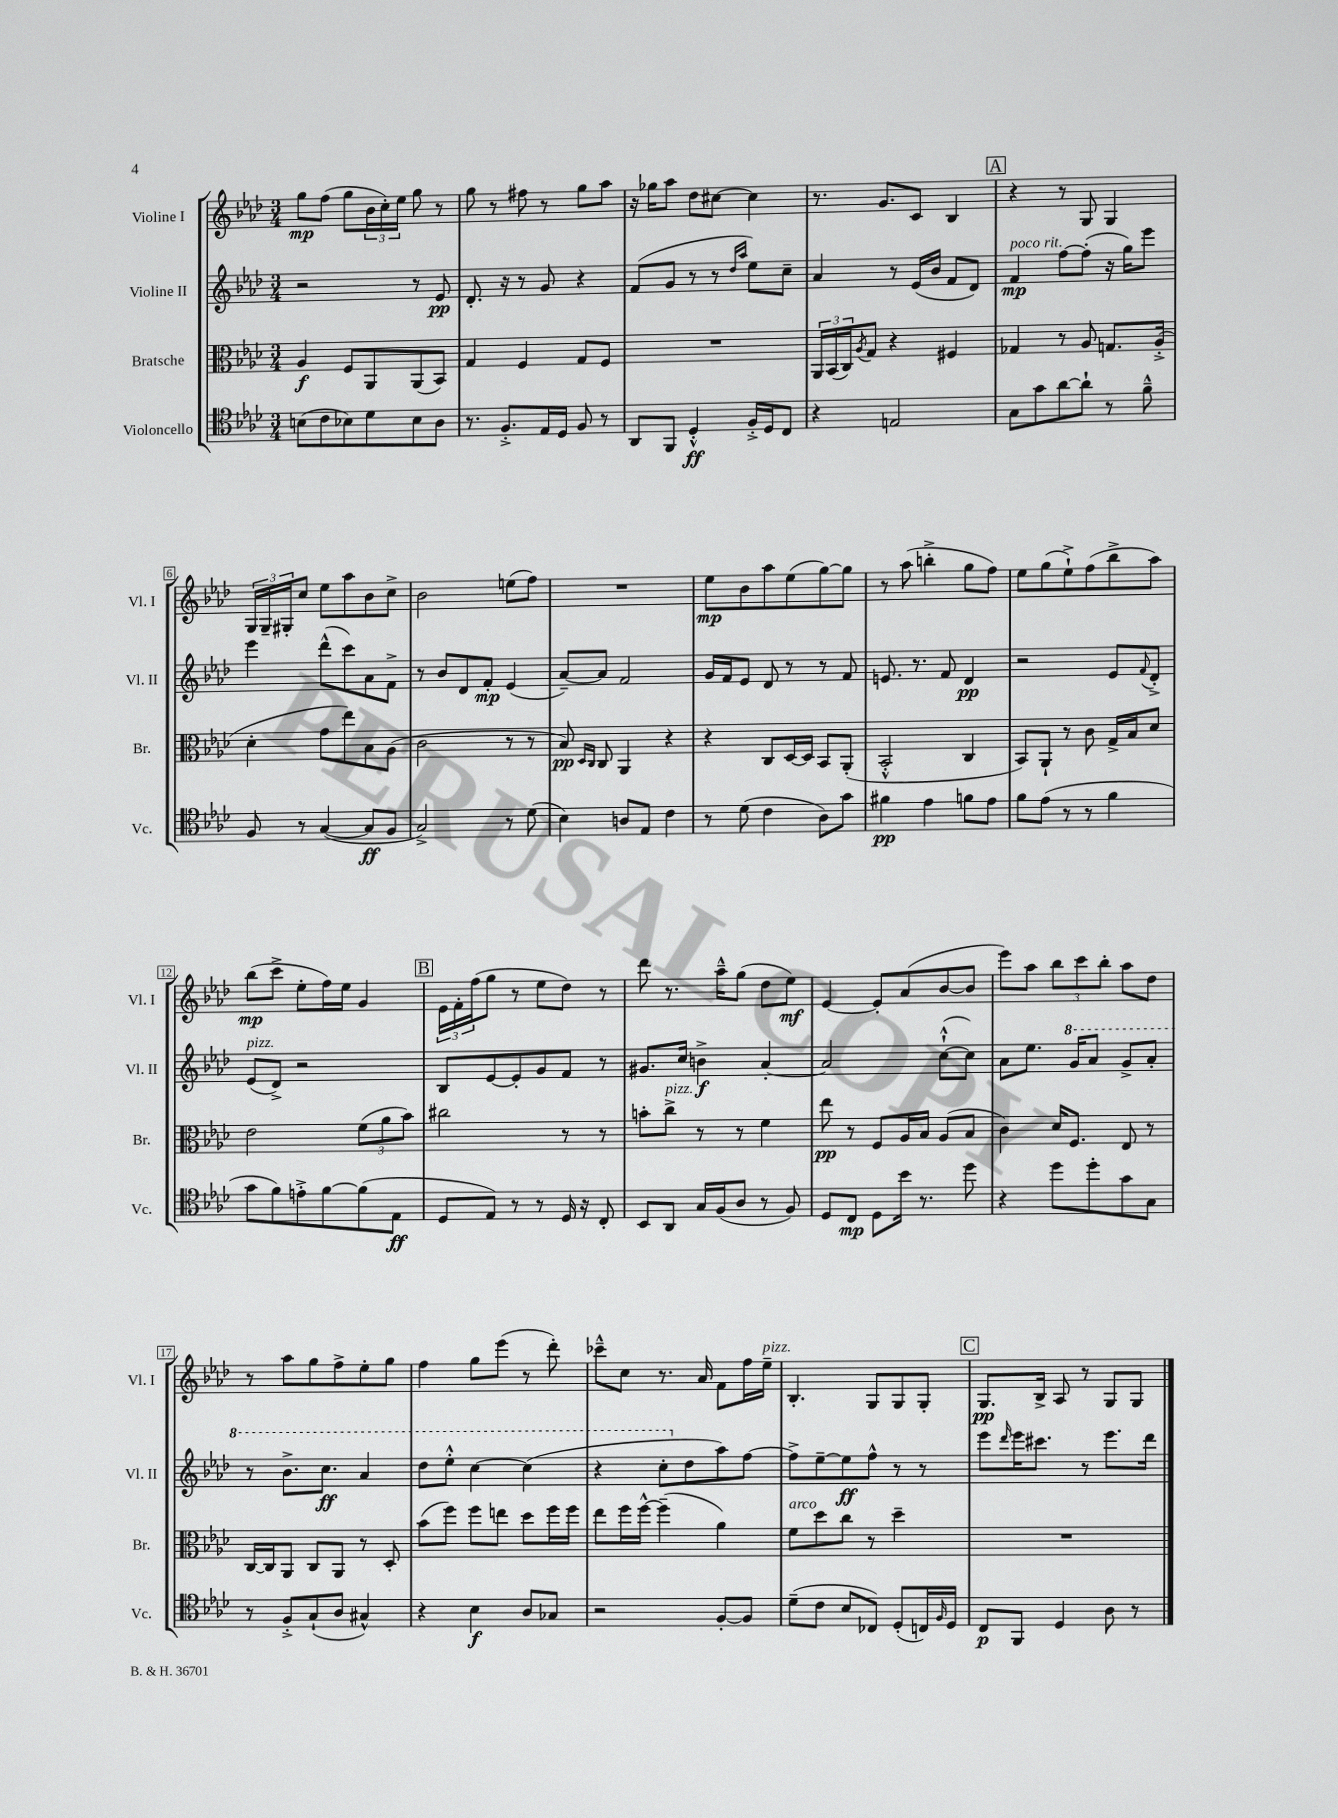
<<
\new StaffGroup <<
\new Staff = "s0" \with { instrumentName = "Violine I" shortInstrumentName = "Vl. I" } {
    \clef treble \key aes \major \numericTimeSignature \time 3/4
    g''8\mp f''8( g''8 \tuplet 3/2 { bes'16 c''16-.) ees''16 } g''8 r8 |
    g''8 r8 fis''8 r8 g''8 aes''8 |
    r16 ges''16 aes''8 des''8 cis''8~ cis''4 |
    r8. g'8. c'8 bes4 |
    \mark \markup { \box "A" } r4 r8 g8 g4 |
    \tuplet 3/2 { g16 g16-- gis16-. } c''8 ees''8 aes''8 bes'8 c''8-> |
    bes'2 e''8( f''8) |
    R2. |
    ees''8\mp bes'8 aes''8 ees''8( g''8~) g''8 |
    r8 aes''8( b''4-.-> g''8 f''8) |
    ees''8 g''8( ees''8-!->) f''8( bes''8-> aes''8) |
    bes''8\mp( c'''8-> ees''8-. f''16) ees''16 g'4 |
    \mark \markup { \box "B" } \tuplet 3/2 { ees'16 f'16-. f''16( } g''8 r8 ees''8 des''8) r8 |
    des'''8 r8. aes''16---^ g''8( des''8 ees''8\mf) |
    ees'4~ ees'8-. aes'8( bes'8~ bes'8 |
    ees'''8) aes''8 \tuplet 3/2 { bes''8 c'''8 bes''8-. } aes''8 des''8 |
    r8 aes''8 g''8 f''8-> ees''8-. g''8 |
    f''4 g''8 ees'''8( r8 des'''8-.) |
    ces'''8---^ c''8 r8. aes'16 f'8 f''16 ees''16--^\markup { \italic "pizz." } |
    bes4.-. g8 g8 g8-. |
    \mark \markup { \box "C" } g8.\pp bes16-> aes8 r8 g8 g8 \bar "|." |
}
\new Staff = "s1" \with { instrumentName = "Violine II" shortInstrumentName = "Vl. II" } {
    \clef treble \key aes \major \numericTimeSignature \time 3/4
    r2 r8 ees'8\pp |
    des'8.-. r16 r8 g'8 r4 |
    f'8( g'8 r8 r8 \grace { des''16 aes''16 } ees''8) c''8-- |
    aes'4 r8 ees'16( bes'16 f'8 des'8) |
    \mark \markup { \box "A" } f'4\mp^\markup { \italic "poco rit." } f''8~ f''8-.( r16 g''16) ees'''8 |
    ees'''4 des'''8-^( c'''8) aes'8 f'8-> |
    r8 bes'8 des'8 f'8-.\mp ees'4( |
    aes'8~--) aes'8 f'2 |
    g'16 f'16 ees'8 des'8 r8 r8 f'8 |
    e'8. r8. f'8 des'4\pp |
    r2 ees'8 \appoggiatura { f'8 } des'8-.-> |
    ees'8^\markup { \italic "pizz." }( des'8->) r2 |
    \mark \markup { \box "B" } bes8 ees'8~ ees'8-. g'8 f'8 r8 |
    gis'8. c''16 b'4->\f aes'4~-. |
    aes'2 c''8~-!-^( c''8) |
    aes'8 ees''8. \ottava #1 g''16 aes''8 g''8-> aes''8-. |
    r8 bes''8.-> c'''8.\ff aes''4 |
    des'''8 ees'''8-.-^ c'''4~ c'''4( |
    r4 c'''8-. \ottava #0 des''8 aes''8) f''8~ |
    f''8-> ees''8~-- ees''8\ff f''8-^ r8 r8 |
    \mark \markup { \box "C" } ees'''8 \grace { des'''16 } ees'''16 cis'''8. r8 ees'''8. des'''16 \bar "|." |
}
\new Staff = "s2" \with { instrumentName = "Bratsche" shortInstrumentName = "Br." } {
    \clef alto \key aes \major \numericTimeSignature \time 3/4
    aes4\f f8 aes,8 aes,8( bes,8) |
    g4 f4 g8 f8 |
    R2. |
    \tuplet 3/2 { aes,16 bes,16( c16) } \acciaccatura { aes8 } g8 r4 fis4 |
    \mark \markup { \box "A" } ges4 r8 aes8 g8. aes16-.->( |
    des'4-. g'8 ees''8) bes8 aes8( |
    c'2 r8 r8 |
    bes8\pp) \grace { des16 c16 } c8 aes,4 r4 |
    r4 c8 des16~ des16 bes,8 aes,8-.( |
    bes,2-.-^ c4 |
    bes,8) aes,8-! r8 c'8 g16-> bes16 des'8 |
    ees'2 \tuplet 3/2 { f'8( aes'8 bes'8) } |
    \mark \markup { \box "B" } cis''2 r8 r8 |
    b'8-. c''8->^\markup { \italic "pizz." } r8 r8 f'4 |
    ees''8\pp r8 f8 aes16 bes16 aes8( bes8 |
    c'4) des'16 f8. ees8 r8 |
    c16~ c16 aes,8 c8 aes,8 r8 des8-. |
    bes'8( f''8) f''8 e''8 des''8 f''16 f''16 |
    ees''8 f''16 f''16~-^ f''4--( aes'4) |
    f'8^\markup { \italic "arco" } des''8 c''8 r8 des''4-- |
    \mark \markup { \box "C" } R2. \bar "|." |
}
\new Staff = "s3" \with { instrumentName = "Violoncello" shortInstrumentName = "Vc." } {
    \clef tenor \key aes \major \numericTimeSignature \time 3/4
    b8( c'8 bes8) des'8 bes8 aes8 |
    r8. f8.-.-> ees16 des16 f8 r8 |
    aes,8 f,8 des4-.-^\ff f16-.-> des16 c8 |
    r4 e2 |
    \mark \markup { \box "A" } g8 g'8 aes'8~ aes'8-! r8 f'8---^ |
    f8 r8 g4~( g8\ff f8 |
    g2->) r8 des'8( |
    bes4) a8 ees8 c'4 |
    r8 des'8( c'4 aes8) g'8 |
    fis'4\pp ees'4 f'8 ees'8 |
    f'8 ees'8( r8 r8 f'4 |
    g'8 f'8) e'8-.-> f'8~ f'8( ees8\ff |
    \mark \markup { \box "B" } des8 ees8) r8 r8 des16 r16 c8-. |
    bes,8 aes,8 g16 f16( aes8 r8 f8) |
    des8 c8\mp des8 bes'16 r8. des''8 |
    r4 des''8 des''8-. g'8 g8 |
    r8 f8-.-> g8-!( aes8 gis4-^) |
    r4 bes4\f aes8 ges8 |
    r2 f8~-. f8 |
    des'8--( c'8 bes8 ces8) des8-.( c16) \grace { f16 } des16 |
    \mark \markup { \box "C" } c8\p f,8 des4 aes8 r8 \bar "|." |
}
>>
>>
\layout { \context { \Score \override BarNumber.stencil = #(make-stencil-boxer 0.1 0.3 ly:text-interface::print) } }
